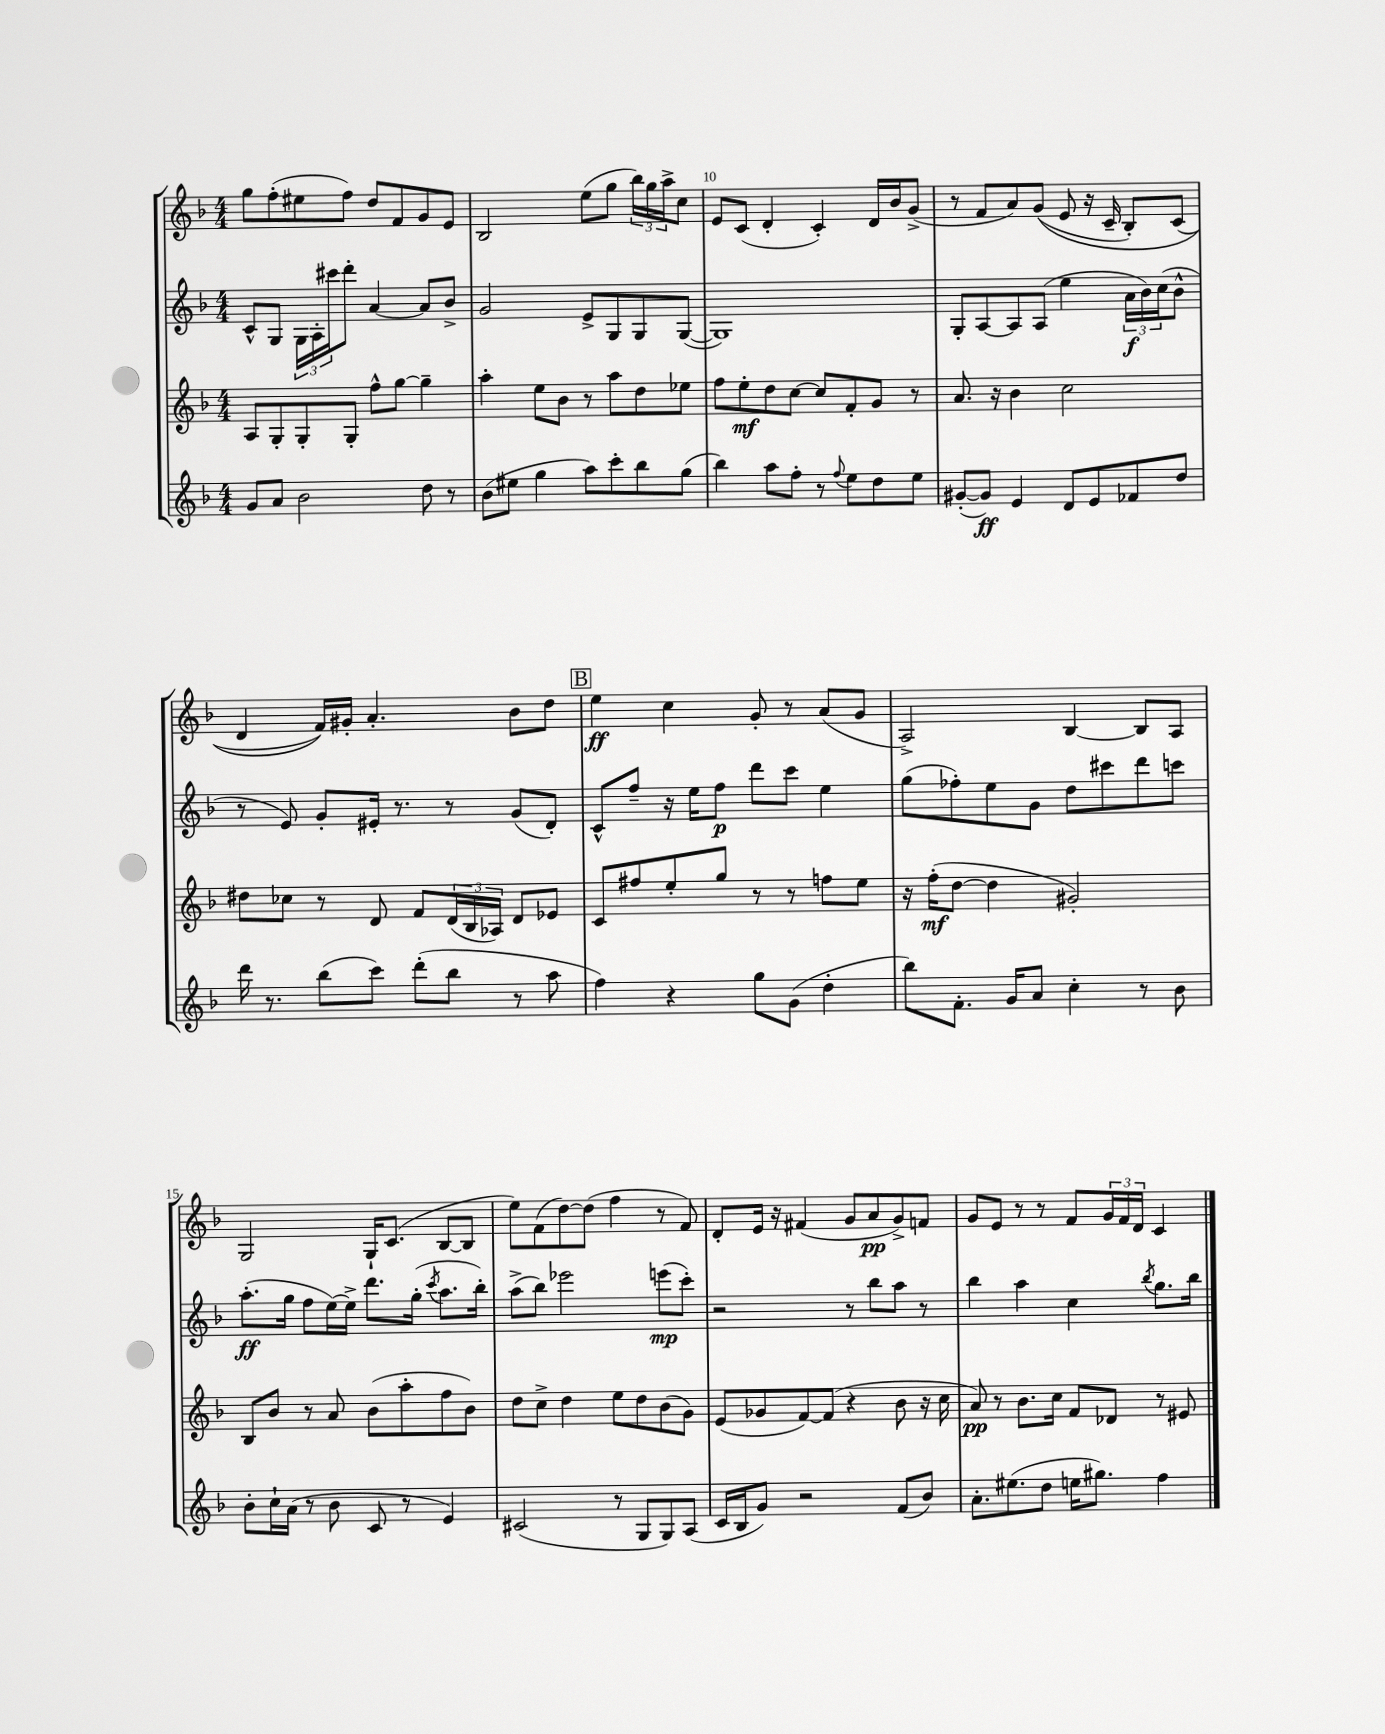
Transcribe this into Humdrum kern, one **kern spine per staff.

**kern	**kern	**kern	**kern
*staff4	*staff3	*staff2	*staff1
*clefG2	*clefG2	*clefG2	*clefG2
*k[b-]	*k[b-]	*k[b-]	*k[b-]
*M4/4	*M4/4	*M4/4	*M4/4
8g	8A	8c^^	8gg
8a	8G'	8G	(8ff'
2b-	8G'	24G	8ee#
.	.	24A'	.
.	.	24ccc#	.
.	8G'	8ddd'	8ff)
.	8ff^^	[4a	8dd
.	[8gg	.	8f
8dd	4gg~]	8a]	8g
8r	.	8b-^	8e
=	=	=	=
(8b-	4aa'	2g	2B-
8ee#	.	.	.
4gg	8ee	.	.
.	8b-	.	.
8aa)	8r	8e^	(8ee
8ccc'	8aa	8G	8gg
8bb-	8dd	8G	24bb-)
.	.	.	24gg
.	.	.	24aa^
(8gg	8ee-	([8G	8cc
=	=	=	=
4bb-)	8ff	1G])	8e
.	8ee'	.	(8c
8aa	8dd	.	4d'
8ff'	[8cc	.	.
8r	8cc]	.	4c')
8qqff	.	.	.
8ee	8f'	.	.
8dd	8g	.	16d
.	.	.	16b-
8ee	8r	.	(8g^
=	=	=	=
([8g#'	8.a	8G'	8r
8g#])	.	[8A	8f
.	16r	.	.
4e	4b-	8A]	8a)
.	.	(8A	&((8g
8d	2cc	4ee	8e
8e	.	.	16r
.	.	.	16c~
8f-	.	24a	8B-')
.	.	24b-)	.
.	.	(24cc	.
8dd	.	8b-^^	(8c
=	=	=	=
16ddd	8dd#	8r	4d
8.r	.	.	.
.	8cc-	8e)	.
(8bb-	8r	8g'	16f)&)
.	.	.	16g#'
8ccc)	8d	16e#'	4.a'
.	.	8.r	.
(8ddd'	8f	.	.
8bb-	(24d	8r	.
.	24B-	.	.
.	24A-)	.	.
8r	8d	(8g	8b-
8aa	8e-	8d')	8dd
=	=	=	=
4ff)	8c	8c^^	4ee
.	8ff#	8ff~	.
4r	8ee'	16r	4cc
.	.	16ee	.
.	8gg	8ff	.
8gg	8r	8ddd	8g'
(8g	8r	8ccc	8r
4dd'	8ff	4ee	(8a
.	8ee	.	8g
=	=	=	=
8bb-)	16r	(8gg	2A^)
.	(16ff'	.	.
8.f'	[8dd	8ff-')	.
.	4dd]	8ee	.
16g	.	.	.
8a	.	8g	.
4cc'	2g#')	8dd	[4B-
.	.	8ccc#	.
8r	.	8ddd	8B-]
8b-	.	8ccc	8A
=	=	=	=
8b-'	8B-	(8.aa'	2G
16cc`	8b-	.	.
(16a	.	16gg	.
8r	8r	8ff	.
8b-	8a	[16ee)	.
.	.	16ee^]	.
8c	(8b-	8.ddd	16G`
.	.	.	(8.c
8r	8aa'	.	.
.	.	(16gg'	.
.	.	8qccc	.
4e)	8ff	8.aa	[8B-
.	8b-)	.	8B-]
.	.	16bb-')	.
=	=	=	=
(2c#	8dd	(8aa^	8ee)
.	8cc^	8bb-)	(8f
.	4dd	2eee-	[8dd)
.	.	.	(8dd]
8r	8ee	.	4ff
8G	8dd	.	.
8G)	(8b-	(8eee	8r
(8A	8g)	8ccc')	8f)
=	=	=	=
16c	(8e	2r	8d'
16B-	.	.	.
8g)	8g-	.	16e
.	.	.	16r
2r	[8f)	.	(4f#
.	(8f]	.	.
.	4r	8r	8g
.	.	8bb-	8a
(8f	8b-	8aa	8g^)
8b-)	16r	8r	8f
.	16cc	.	.
=	=	=	=
8.a'	8a)	4bb-	8g
.	8r	.	8e
(8.ee#	.	.	.
.	8.b-	4aa	8r
8dd	.	.	8r
.	16cc	.	.
16ee	8f	4cc	8f
8.gg#)	.	.	.
.	8d-	.	24g
.	.	.	24f
.	.	.	24d
.	.	8qbb-	.
4ff	8r	8.gg	4c
.	8e#	.	.
.	.	16bb-	.
==	==	==	==
*-	*-	*-	*-
